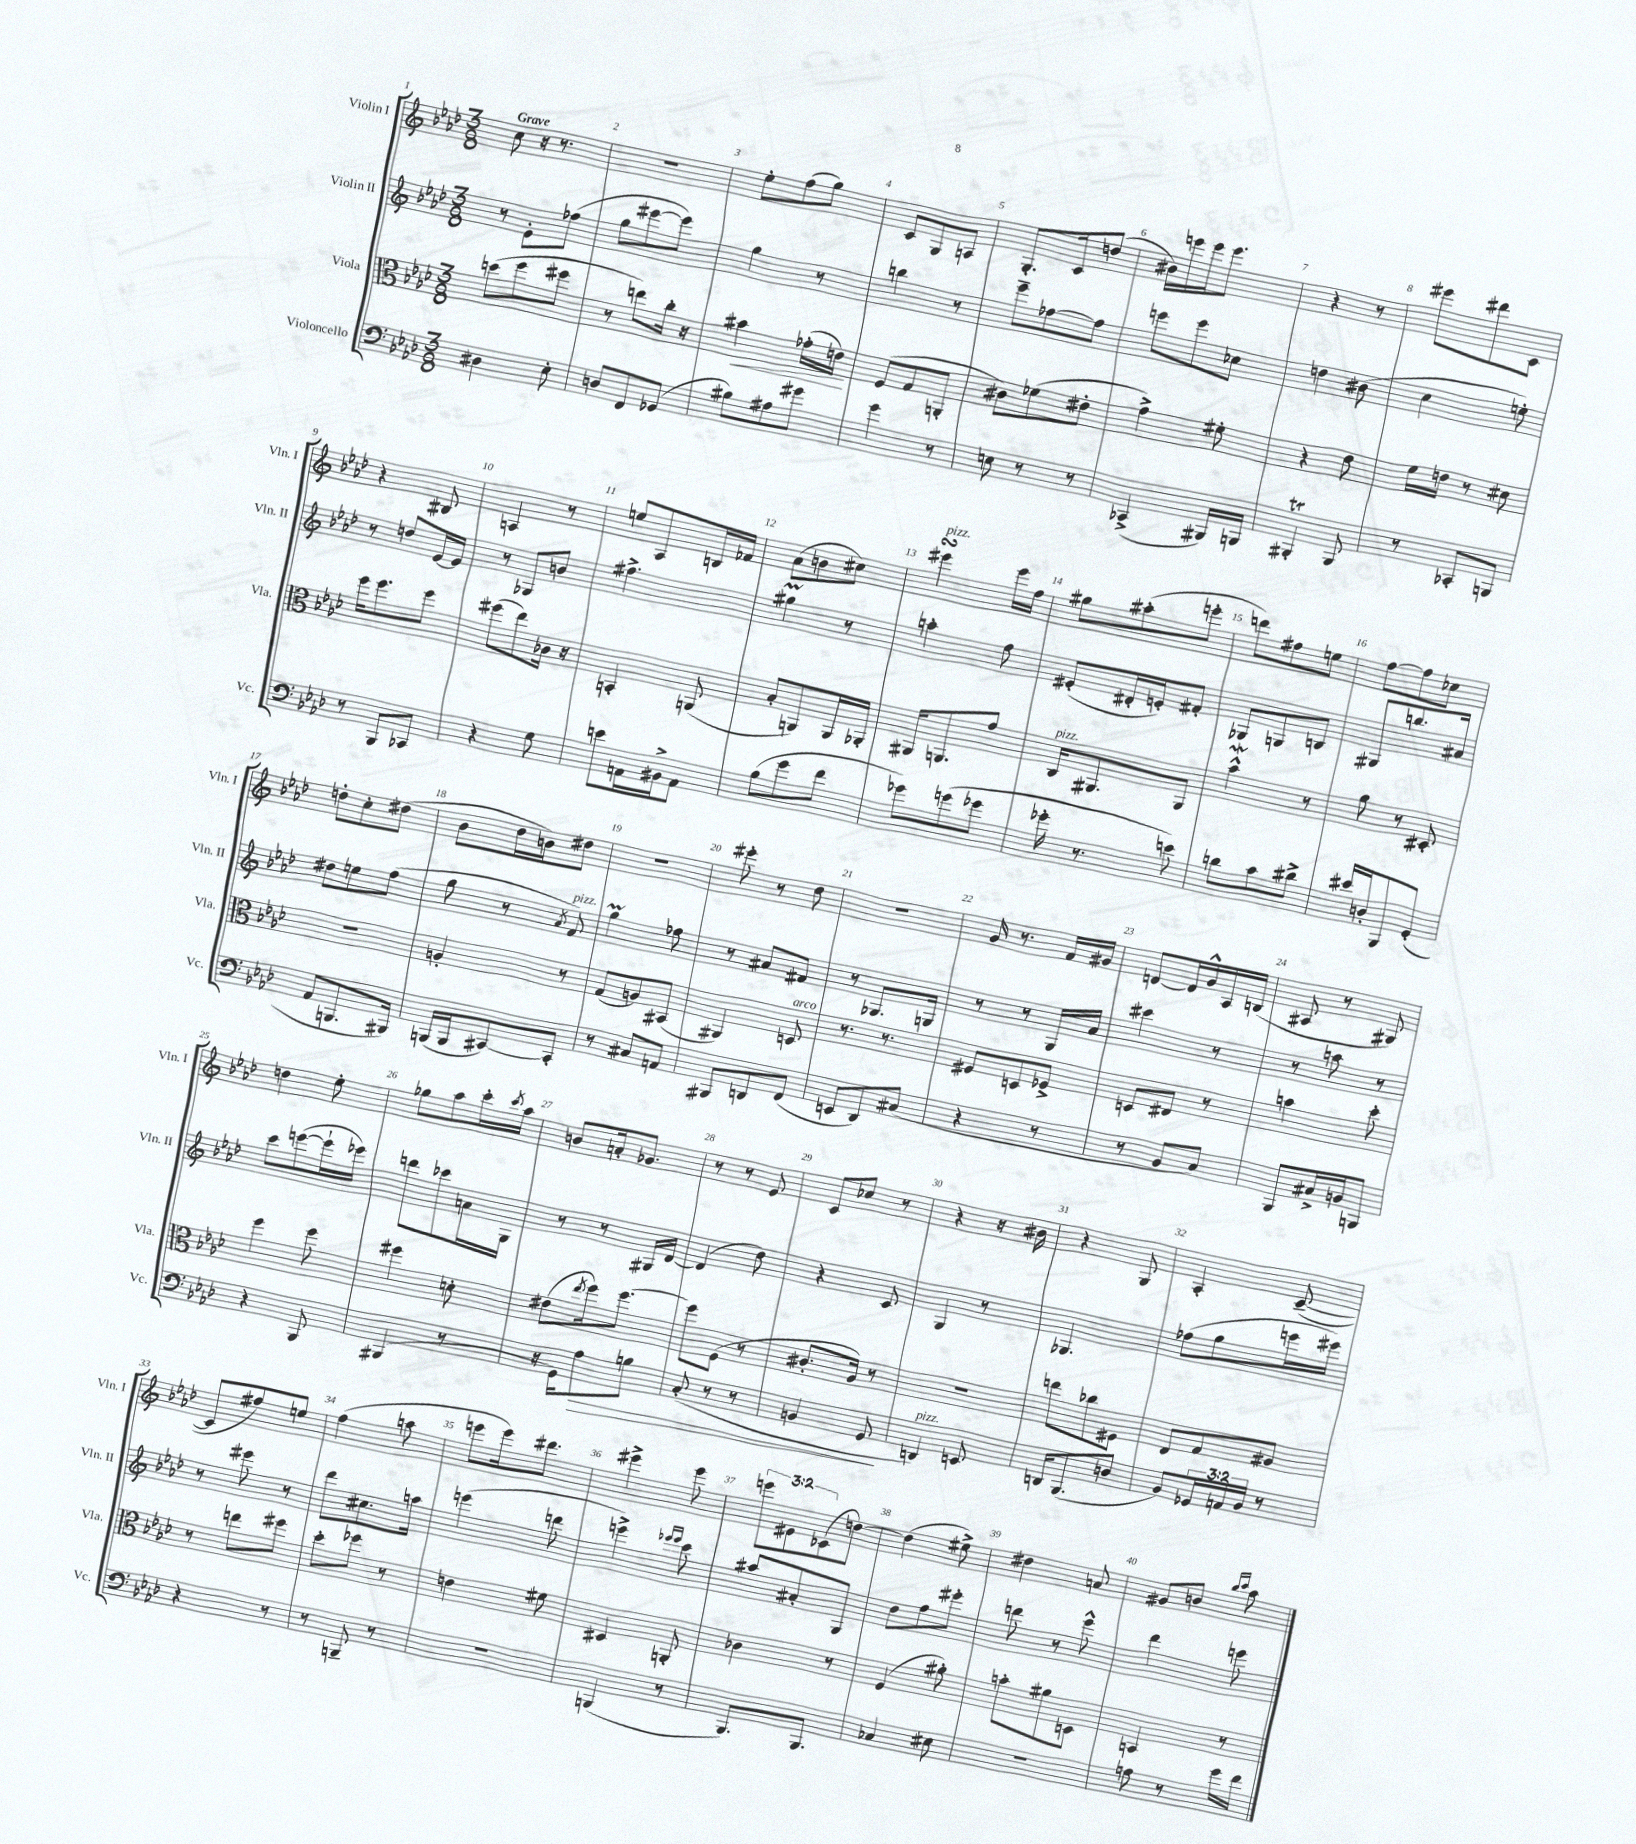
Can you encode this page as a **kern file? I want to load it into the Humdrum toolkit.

**kern	**kern	**kern	**kern
*staff4	*staff3	*staff2	*staff1
*clefF4	*clefC3	*clefG2	*clefG2
*k[b-e-a-d-]	*k[b-e-a-d-]	*k[b-e-a-d-]	*k[b-e-a-d-]
*M3/8	*M3/8	*M3/8	*M3/8
4D#	(8dd	8r	8cc
.	8ff	8e-'	16r
.	.	.	8.r
8E-'	8ff#	(8ff-	.
=	=	=	=
8D	8r	8gg	4.r
8FF	8ee)	[8eee#	.
(8GG-	16cc'	8eee#])	.
.	16r	.	.
=	=	=	=
8B#)	4b#	4gg	8ee-'
8A#	.	.	(8ff
8g#	(16g-'	8r	8gg)
.	16e)	.	.
=	=	=	=
4g	(8F	4bb	8c
.	8G	.	8G
8r	8AA'	8r	8A
=	=	=	=
8E	8c#)	8eee-~	8.G'
8r	(8f-	[8ff-	.
.	.	.	16c
8r	8e#'	8ff-]	(8dd
=	=	=	=
(4CC-^	4g^)	8eee	16b#)
.	.	.	16eee
.	.	8eee	16eee
.	.	.	8.eee
16BBB#)	8f#'	8cc-	.
16BBB	.	.	.
=	=	=	=
4BBB#'	4r	4dd	4r
8BBB#	8e-	(8b#	8r
=	=	=	=
8r	16f	4cc	8eee#
.	16e	.	.
8CC-'	8r	.	8ddd#
8BBB	8d#	8ee')	8c
=	=	=	=
8r	16ff	8r	4r
.	8.ff	.	.
8BBB-	.	8dd	.
8CC-	8ff	[16e-	8B#
.	.	16e-]	.
=	=	=	=
4r	(8ff#	8r	4A
.	8ee-)	8G-	.
8G	16c-	8b	8r
.	16r	.	.
=	=	=	=
8e	4BB'	4.ff#^	8ee
16AA	.	.	8A-
16BB#^	.	.	.
8AA	(8AA	.	16B
.	.	.	16f-
=	=	=	=
(8B-	8B-'	4gg#	(8a-
8g	8AA)	.	8b
8f	16AA	8r	8cc#)
.	16AA-'	.	.
=	=	=	=
8g-)	16AA#	4aa'	4eee#
.	8.AA	.	.
(8g	.	.	.
8g-	8g	8ff	16eee#
.	.	.	16ff
=	=	=	=
16g-'	16C	(8e#'	8gg#
8.r	8.AA#	.	.
.	.	16d#'	(8aa#'
.	.	16e')	.
8e)	8AA#	8f#'	8eee'
=	=	=	=
8d	4b-^^	8G-	8ddd)
8c	.	8G	8ff#
8d#^	8r	8B	8ee
=	=	=	=
16e#	8a-	8G#	[8ff
16D'	.	.	.
8BBB-	8r	8.bb	8ff]
(8GG'	8D#'	.	8cc-
.	.	16a#	.
=	=	=	=
8AA-	4.r	8dd#	8dd'
8.BBB	.	8ee	8cc'
.	.	(8ff	(8dd#
16BBB#)	.	.	.
=	=	=	=
(16BBB	4A'	8gg	8b-
16BBB	.	.	.
[8CC#)	.	8r	16dd-
.	.	.	16b)
.	.	8qa-	.
8CC#']	8r	8f)	8dd#
=	=	=	=
8r	(8G	4gg	4.r
8C#	8A)	.	.
8AA	(8BB#	8ff-	.
=	=	=	=
8BBB#	4AA#)	8r	8eee#'
8DD	.	8a#	8r
(8FF	8D	8f#	8dd-
=	=	=	=
8EE	8.r	8r	4.r
8DD-)	.	8.G-	.
.	8.r	.	.
(8C#	.	.	.
.	.	16G	.
=	=	=	=
4r	8F#	8r	16g
.	.	.	8.r
.	8D	8r	.
8r	8F-^	16G	16f
.	.	16a-	16g#
=	=	=	=
8r	8D	4ccc#	[8d
8BB-	8E#	.	16d]
.	.	.	16g^^
8C)	8r	8r	16A-
.	.	.	(16B
=	=	=	=
8BBB-	4b	8r	8A#
16C#^	.	8aa	8r
16BB	.	.	.
8BBB	8dd-'	8r	8G#)
=	=	=	=
4r	4ff	8ccc	4dd
.	.	([8eee	.
8BBB-	8ff	16eee`]	8ee-'
.	.	16eee-)	.
=	=	=	=
(4BBB#	4ff#	8ddd	8gg-
.	.	8ccc-	8aa-
8r	8d'	16a	16ccc'
.	.	.	8qccc
.	.	16G	16aa-
=	=	=	=
16r	(8e#	8r	8b
16GG)	.	.	.
.	8qee-	.	.
8A-	16ff)	8r	16a'
.	[8.ff	.	8.g-
8B	.	16G#	.
.	.	[16d-	.
=	=	=	=
(8C'	8ff]	(4d-]	8r
8r	(8F	.	8r
8r	8r	8dd-)	8e-
=	=	=	=
4BB	8.c#'	4r	8c
.	.	.	8cc-
.	16A-)	.	.
8GG	8r	8c	8r
=	=	=	=
4DD)	4.r	4G	4r
8EE	.	8r	16r
.	.	.	16b#
=	=	=	=
16DD	8ee	4.G-	4r
(8.BBB-	.	.	.
.	8cc-	.	.
8D	8F#	.	8G
=	=	=	=
8BB-)	8E-	(8ff-	4A-'
24GG-	8G	8gg	.
24AA	.	.	.
24BB-	.	.	.
8r	8A#	16eee	([8c~
.	.	16eee#)	.
=	=	=	=
4r	8r	8r	8c]
.	8ee	8eee#	8ff#)
8r	8ff#	8r	8ee
=	=	=	=
8r	8dd-'	8ddd-	(4ff
8BBB~	8ff-	8.cc#	.
8r	8r	.	8aa
.	.	16aa	.
=	=	=	=
4.r	4e	(4eee	8eee
.	.	.	16eee)
.	.	.	8.ddd#
.	8f#	8ddd	.
=	=	=	=
(4BBB	4D#	4eee^)	4eee#^
.	.	16qqeee-	.
.	.	16qqeee-	.
8r	8AA'	8ccc	8eee#
=	=	=	=
8.BBB-)	4c-	8aa#	12eee
.	.	.	12e#
.	.	8a#'	.
.	.	.	(12c-
8.BBB-	.	.	.
.	8r	8G	[8dd)
=	=	=	=
4C-	(4F	8dd-	(4dd]
.	.	8ff	.
8E#	8a#')	8eee#'	8ee#^)
=	=	=	=
4.r	8b'	8ddd	4dd#
.	8a#	8r	.
.	8D	8eee-^^	8a
=	=	=	=
8A	4BB	4ddd-	8g#
8r	.	.	8b
.	.	.	16qqbb-
.	.	.	16qqccc
16g	8r	8eee	8aa-
16f	.	.	.
==	==	==	==
*-	*-	*-	*-
